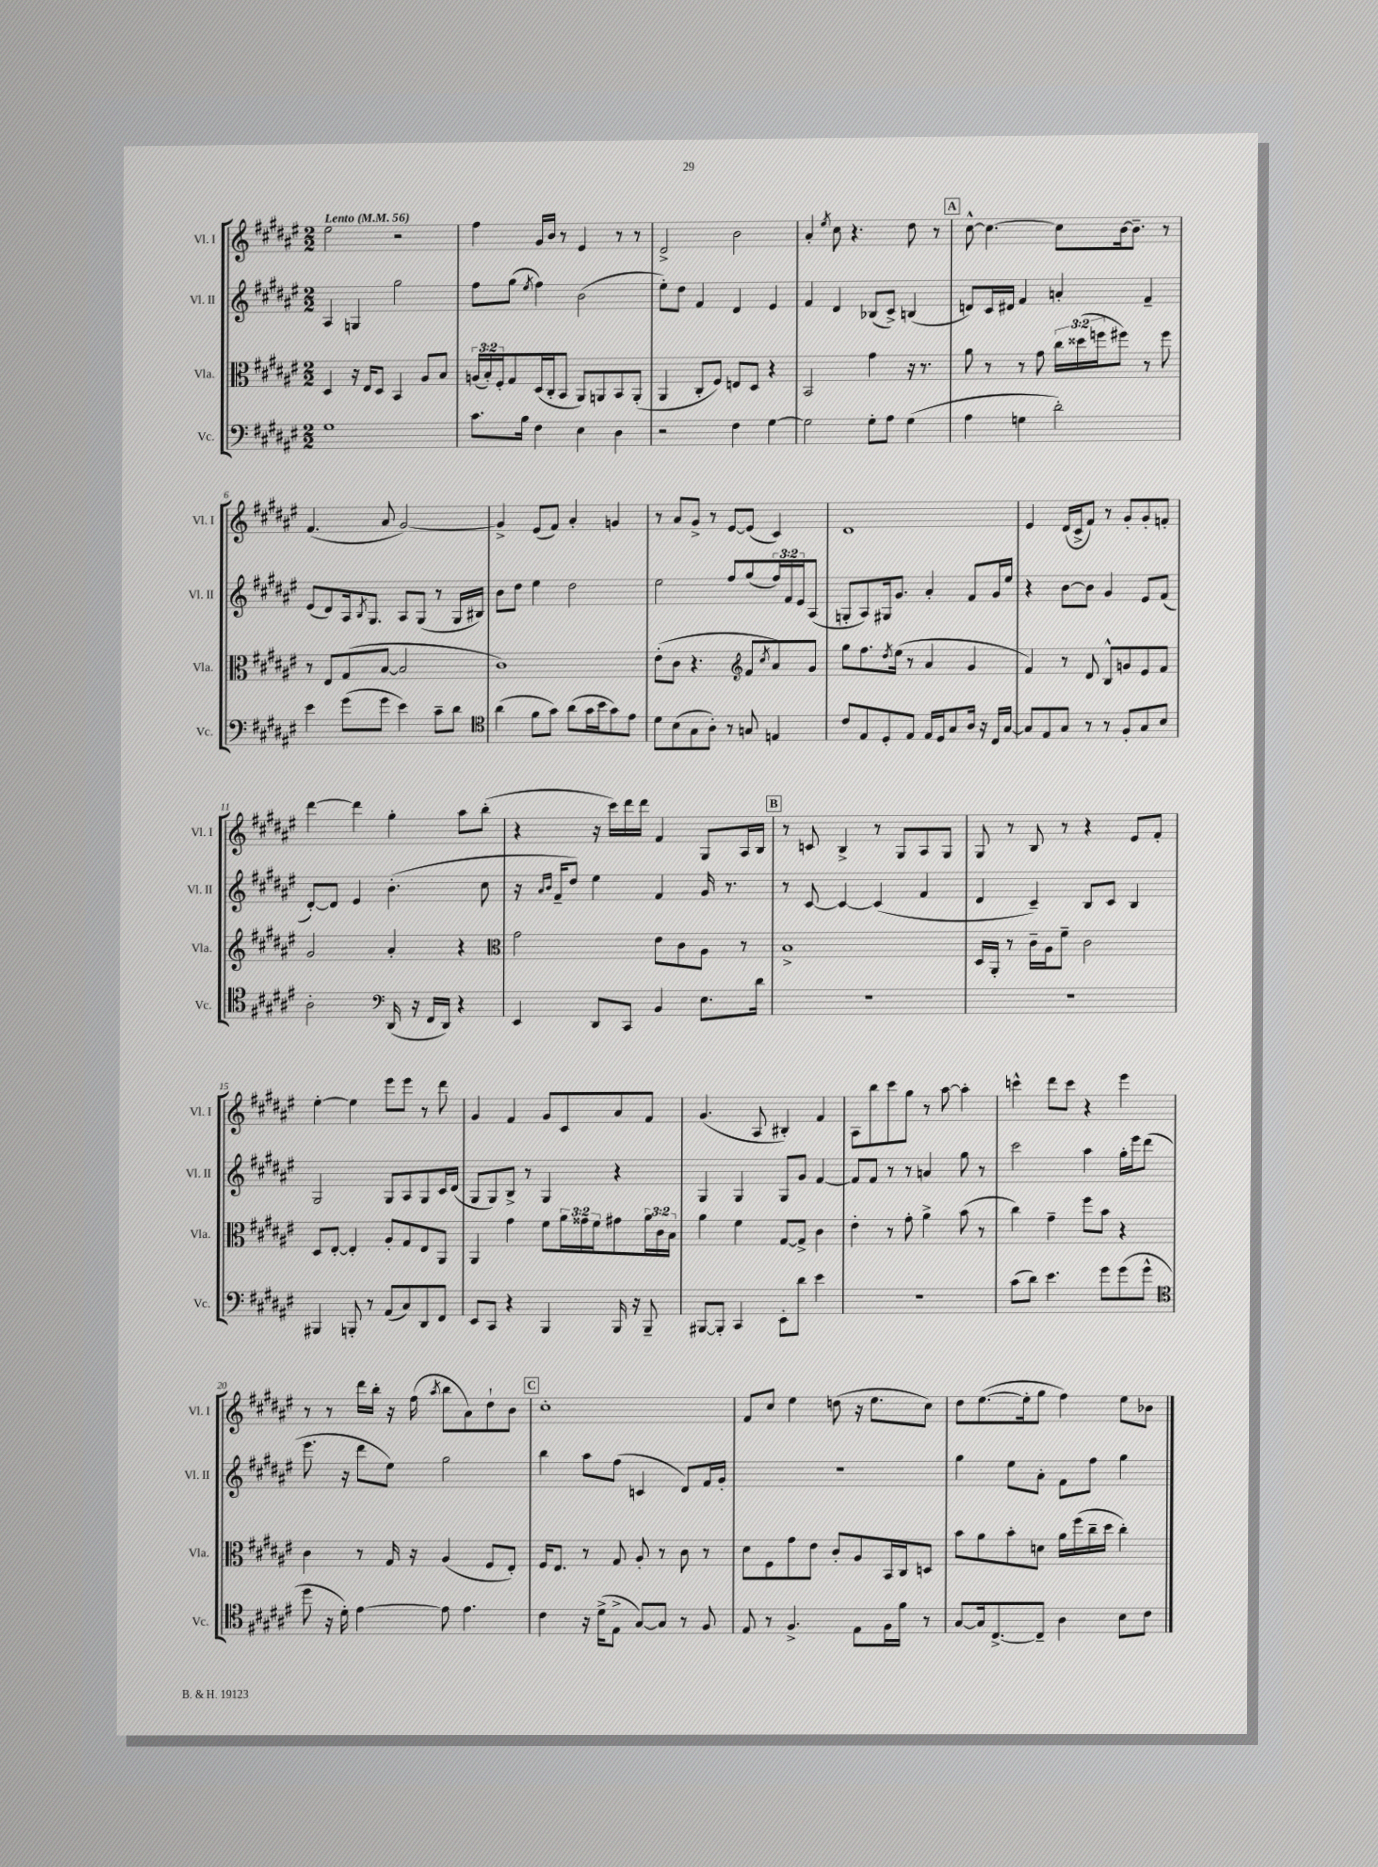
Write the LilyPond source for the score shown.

<<
\new StaffGroup <<
\new Staff = "s0" \with { instrumentName = "Vl. I" shortInstrumentName = "Vl. I" } {
    \clef treble \key fis \major \numericTimeSignature \time 2/2 \tempo "Lento" 4 = 56
    eis''2 r2 |
    fis''4 gis'16 b'16 r8 eis'4 r8 r8 |
    dis'2-> b'2 |
    ais'4-. \acciaccatura { eis''8 } cis''8 r4. dis''8 r8 |
    \mark \markup { \box "A" } cis''8~-^ cis''4.~ cis''8 b'16~ b'8.-- r8 |
    fis'4.( ais'8 gis'2~) |
    gis'4-> eis'8( fis'8) ais'4-. g'4 |
    r8 ais'8 gis'8-> r8 eis'8~ eis'8( cis'4) |
    dis'1 |
    eis'4 dis'16( cis'16-> fis'8) r8 gis'8-. gis'8-. f'8-. |
    dis'''4~ dis'''4 gis''4-. ais''8 b''8-.( |
    r4 r16 cis'''16) dis'''16 dis'''16 fis'4 gis8 ais16 b16 |
    \mark \markup { \box "B" } r8 c'8 b4-> r8 gis8 ais8 gis8 |
    gis8 r8 b8 r8 r4 eis'8 fis'8-. |
    eis''4~-. eis''4 eis'''8 eis'''8 r8 dis'''8 |
    gis'4 fis'4 gis'8 cis'8 ais'8 fis'8 |
    gis'4.( ais8 bis4-.) fis'4 |
    ais8 b''8 cis'''8 gis''8 r8 ais''8~ ais''4-. |
    c'''4-^ dis'''8 c'''8 r4 eis'''4 |
    r8 r8 dis'''16 b''16-. r16 fis''16( \acciaccatura { ais''8 } b''8 ais'8) dis''8-! b'8 |
    \mark \markup { \box "C" } cis''1-. |
    fis'8 cis''8 eis''4 d''8( r16 eis''8. cis''8) |
    dis''8 eis''8.~( eis''16-. gis''8 fis''4) eis''8 bes'8 \bar "|." |
}
\new Staff = "s1" \with { instrumentName = "Vl. II" shortInstrumentName = "Vl. II" } {
    \clef treble \key fis \major \numericTimeSignature \time 2/2 \override Staff.TupletNumber.text = #tuplet-number::calc-fraction-text
    ais4 g4 gis''2 |
    fis''8 gis''8( \acciaccatura { eis''8 } fis''4) b'2( |
    eis''8-.) dis''8 fis'4 dis'4 eis'4 |
    fis'4 dis'4 bes8( cis'8->) b4( |
    \mark \markup { \box "A" } d'8) cis'16 dis'16 fis'4 a'4-. fis'4-- |
    eis'8( dis'8) ais16 \acciaccatura { b8 } gis8. ais8 gis8( r8 gis16 bis16) |
    b'8 dis''8 eis''4 dis''2 |
    eis''2 fis''8 gis''8( \tuplet 3/2 { fis''16) fis'16 eis'16 } ais8( |
    g8-. ais8) gis16 gis'8. ais'4-. fis'8 gis'16 eis''16 |
    r4 b'8~ b'8 gis'4 eis'8 fis'8( |
    dis'8~-.) dis'8 eis'4 b'4.-.( cis''8 |
    r16 \grace { ais'16 b'16 } fis'16-- dis''8) eis''4 fis'4 gis'16 r8. |
    \mark \markup { \box "B" } r8 cis'8~ cis'4~ cis'4( fis'4 |
    dis'4 cis'4--) b8 cis'8 b4 |
    gis2 gis8 ais8 gis8 cis'16 dis'16( |
    gis8 gis8) b8-> r8 gis4 r4 |
    gis4 gis4 gis8 gis'8 fis'4~ |
    fis'8 fis'8 r8 r8 a'4 gis''8 r8 |
    cis'''2 ais''4 gis''16-. eis'''16 dis'''8( |
    eis'''8. r16 dis'''8 eis''8) gis''2 |
    \mark \markup { \box "C" } b''4 ais''8 fis''8( c'4 dis'8) fis'16 gis'16-. |
    R1 |
    gis''4 eis''8 ais'8-. fis'8 fis''8 gis''4 \bar "|." |
}
\new Staff = "s2" \with { instrumentName = "Vla." shortInstrumentName = "Vla." } {
    \clef alto \key fis \major \numericTimeSignature \time 2/2 \override Staff.TupletNumber.text = #tuplet-number::calc-fraction-text
    dis4 r16 eis16 dis8 b,4 ais8 b8 |
    \tuplet 3/2 { a16( b16-.) fis16-. } gis8 dis16( cis16-. b,8 ais,8) a,8 b,8 a,8-.( |
    ais,4 cis8-. fis8) e8 dis8 r4 |
    b,2 gis'4 r16 r8. |
    \mark \markup { \box "A" } ais'8 r8 r8 gis'8 \tuplet 3/2 { cis''16 disis''16( f''16 } fis''8) r8 fis''8 |
    r8 eis8 gis8( b8~ b2 |
    cis'1) |
    eis'8-.( cis'8 r4. \clef treble fis'8 \acciaccatura { cis''8 } ais'8) gis'8 |
    gis''8 fis''8. \acciaccatura { dis''8 } eis''16( r8 ais'4 gis'4 |
    fis'4) r8 dis'8 b8-^ g'8 eis'8 fis'8 |
    gis'2 ais'4-. r4 |
    \clef alto gis'2 eis'8 cis'8 ais8 r8 |
    \mark \markup { \box "B" } b1-> |
    dis16 ais,16-. r8 cis'16-- ais16 fis'8-- cis'2 |
    dis8 eis8~-. eis4-. ais8-. gis8 eis8 ais,8 |
    ais,4 gis'4 fis'8 \tuplet 3/2 { ais'16 gisis'16 fis'16 } gis'8 \tuplet 3/2 { ais'16 cis'16 b16 } |
    ais'4 fis'4 gis8~ gis8-> cis'4 |
    eis'4-. r8 gis'8-. ais'4-> b'8( r8 |
    cis''4) gis'4-- fis''8 b'8 r4 |
    cis'4 r8 gis16 r16 ais4( fis8 eis8-.) |
    \mark \markup { \box "C" } fis16 eis8. r8 gis8 ais8-. r8 cis'8 r8 |
    dis'8 fis8 gis'8 eis'8 cis'8-. ais8 b,16 cis16 d8 |
    b'8 ais'8 b'8-. d'8 ais'16 fis''16( cis''16-- dis''16 cis''4-.) \bar "|." |
}
\new Staff = "s3" \with { instrumentName = "Vc." shortInstrumentName = "Vc." } {
    \clef bass \key fis \major \numericTimeSignature \time 2/2
    gis1 |
    cis'8. b16 fis4 eis4 dis4 |
    r2 fis4 gis4~ |
    gis2 gis8-. ais8 gis4( |
    \mark \markup { \box "A" } ais4 g4 dis'2-.) |
    eis'4 gis'8( gis'8 eis'4) cis'8-- dis'8 |
    \clef tenor ais'4( fis'8 gis'8) ais'8( gis'16 b'16 gis'8) eis'8 |
    dis'8 b8( gis8 ais8-.) r8 g8 e4 |
    cis'8 eis8 dis8-. eis8 eis16 dis16 gis8 ais16 r16 cis16 gis16~ |
    gis8 eis8 gis8 r8 r8 fis8-. gis8 b8 |
    ais2-. \clef bass dis,16( r16 fis,16 dis,16) r4 |
    eis,4 dis,8 cis,8 b,4 eis8. dis'16 |
    \mark \markup { \box "B" } R1 |
    R1 |
    bis,,4 b,,8-. r8 ais,8( cis8) dis,8 fis,8 |
    eis,8 cis,8 r4 b,,4 b,,16 r16 b,,8-- |
    bis,,8~ bis,,8-. cis,4 eis,8-. dis'8 eis'4 |
    R1 |
    cis'8( dis'8) eis'4. gis'8 gis'8( gis'8-^ |
    \clef tenor dis''8 r16 dis'16-.) eis'4~ eis'8 eis'4. |
    \mark \markup { \box "C" } cis'4 r16 dis'16->( eis8-> gis8~) gis8 r8 fis8 |
    eis8 r8 fis4.-> eis8 fis16 fis'16 r8 |
    gis8~ gis16 cis8.~-> cis8-- ais4 b8 cis'8 \bar "|." |
}
>>
>>
